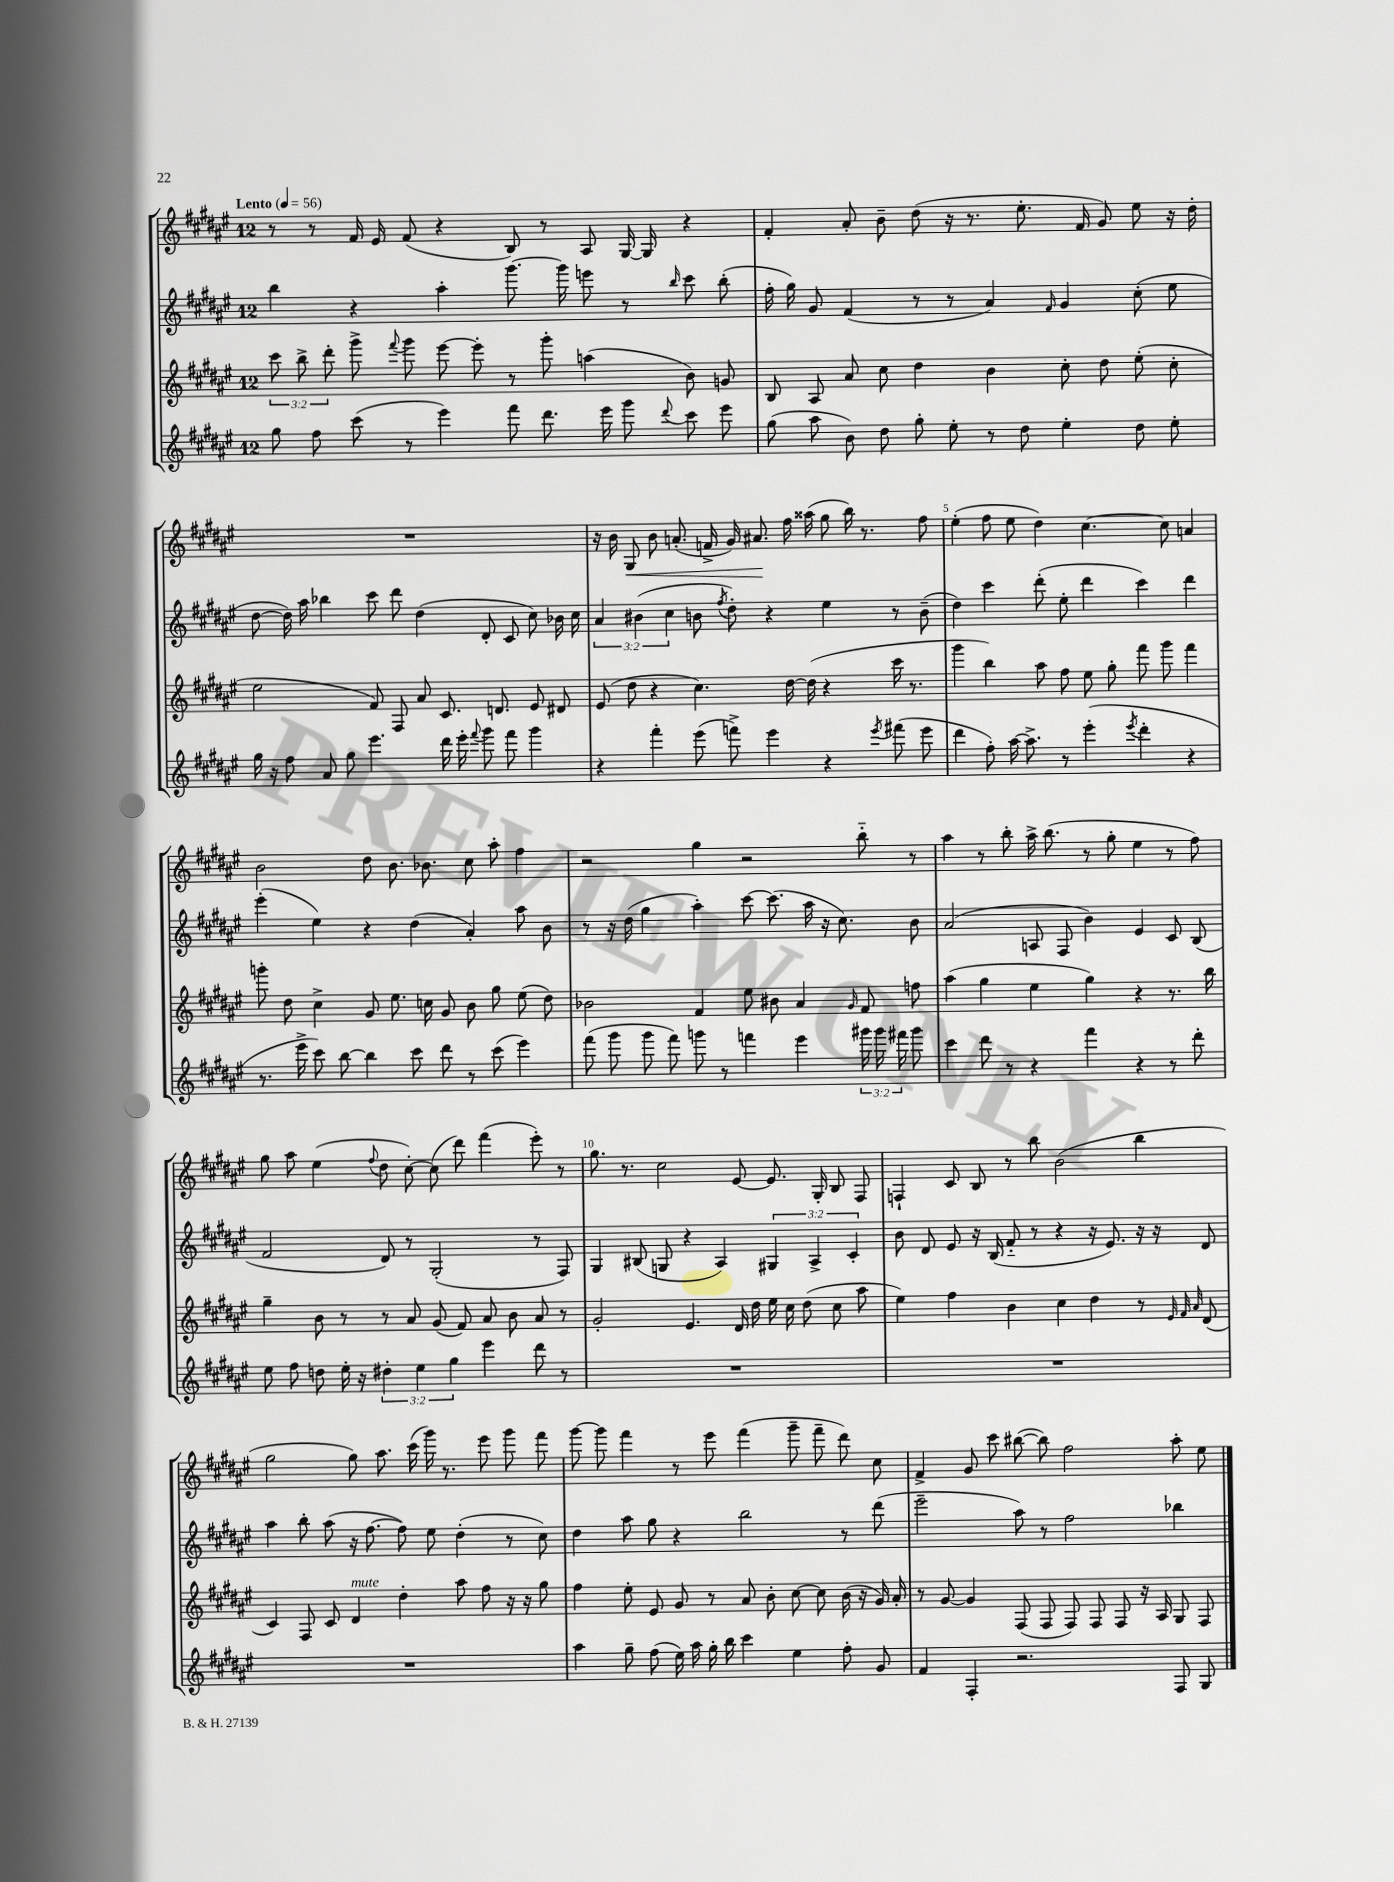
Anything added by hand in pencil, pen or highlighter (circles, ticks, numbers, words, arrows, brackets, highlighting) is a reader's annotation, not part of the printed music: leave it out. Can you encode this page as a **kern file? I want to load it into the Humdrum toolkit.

**kern	**kern	**kern	**kern	**dynam
*part4	*part3	*part2	*part1	*part1
*staff4	*staff3	*staff2	*staff1	*staff1
*clefG2	*clefG2	*clefG2	*clefG2	*
*k[f#c#g#d#a#e#]	*k[f#c#g#d#a#e#]	*k[f#c#g#d#a#e#]	*k[f#c#g#d#a#e#]	*
*M12/8	*M12/8	*M12/8	*M12/8	*
*MM56	*MM56	*MM56	*MM56	*
=1	=1	=1	=1	=1
!	!	!	!LO:TX:a:B:t=Lento	!
8gg#\	12ccc#\	4bb\	8r	.
.	12bb^\	.	.	.
8ff#\	.	.	8r	.
.	12ddd#'\	.	.	.
(8ccc#\	8ggg#^\	4r	16f#/	.
.	.	.	16e#/	.
.	8qqfff#/	.	.	.
8r	8ggg#\	.	(8f#/	.
4eee#\)	[8eee#\	4aa#'\	4r	.
.	8eee#'\]	.	.	.
8fff#\	8r	[8.ggg#\	8B/)	.
8.ddd#\	8ggg#'\	.	8r	.
.	.	16ggg#\]	.	.
.	(4aan\	8eeen\	8A#/	.
16eee#\	.	.	.	.
8ggg#\	.	8r	[16G#/	.
.	.	.	16G#/]	.
8qqddd#/	.	16qqbb/	.	.
8ccc#\	8b\)	8ccc#\	4r	.
8eee#\	8gn/	(8bb'\	.	.
=2	=2	=2	=2	=2
(8gg#\	8B/	16ff#'\	4f#'/	.
.	.	16gg#\)	.	.
8aa#\	8A#/	8g#/	.	.
8b\)	8a#/	(4f#/	8a#'/	.
8dd#\	8cc#\	.	8b~\	.
8gg#'\	4dd#\	8r	(8dd#\	.
8ee#'\	.	8r	16r	.
.	.	.	8.r	.
8r	4b\	4a#/)	.	.
8dd#\	.	.	8.ee#'\	.
.	.	16qqf#/	.	.
4ee#'\	8cc#'\	4g#/	.	.
.	.	.	16f#/	.
.	8dd#\	.	8g#/)	.
8dd#\	(8ee#'\	(8cc#'\	8ee#\	.
8ee#'\	8cc#'\	8ee#\	16r	.
.	.	.	16dd#'\	.
!!LO:LB:g=z
=3	=3	=3	=3	=3
16gg#\	2ee#\	[8dd#\	1.r	.
16r	.	.	.	.
8ff#\	.	16dd#\])	.	.
.	.	16aa#\	.	.
8a#/	.	4bb-X\	.	.
8gg#\	.	.	.	.
4.eee#\	8f#/)	8ccc#\	.	.
.	8F#/	8ddd#\	.	.
.	8a#/	(4dd#\	.	.
16ddd#\	8.c#/	.	.	.
16eee#'\	.	.	.	.
8qqfff#/	.	.	.	.
8ggg#\	.	8d#'/	.	.
.	8.dn/	.	.	.
8fff#\	.	8c#/	.	.
4ggg#\	8e#/	8cc#\)	.	.
.	8d#X/	16b-X\	.	.
.	.	16cc#\	.	.
=4	=4	=4	=4	=4
4r	(8e#/	6a#/	16r	.
.	.	.	16b\	.
!	!	!	!	!LO:HP:b
.	8dd#\	.	8G#/	<
.	.	(6b#X\	.	.
4fff#'\	4r	.	8b\	.
.	.	6cc#\	.	.
.	.	.	(8.an'/	.
(8eee#\	4.cc#\)	8bn\	.	.
.	.	.	16fn^/	.
.	.	8qff#/	.	.
8fffn^\)	.	8dd#'\)	16g#/)	.
.	.	.	8.a#X/	.
4eee#\	.	4r	.	.
.	[16dd#\	.	16ff#\	[
.	(16dd#\]	.	(16aa##X\	.
4r	4r	4ee#\	8gg#\	.
.	.	.	16bb\)	.
.	.	.	8.r	.
8qeee#/	.	.	.	.
(8fff#X\	16ccc#\	8r	.	.
.	8.r	.	.	.
8eee#\	.	(8b~\	8ff#\	.
=5	=5	=5	=5	=5
4ddd#\	4ggg#\	4dd#\)	(4ee#'\	.
8ff#'\)	4bb\)	4ccc#\	8ff#\	.
[16aa#\	.	.	8ee#\	.
8.aa#^\]	.	.	.	.
.	8aa#\	(8ddd#'\	4dd#\)	.
8r	8ff#\	8ee#'\	.	.
(4eee#'\	8ee#\	4ddd#\	[4.cc#\	.
.	8gg#'\	.	.	.
8qeee#/	.	.	.	.
4ddd#'\	8fff#\	4ccc#\)	.	.
.	8ggg#\	.	8cc#\]	.
4r	4fff#\	4ddd#\	4an/	.
!!LO:LB:g=z
=6	=6	=6	=6	=6
8.r	8gggn'\	(4eee#'\	2b\	.
.	8dd#\	.	.	.
16eee#^\	.	.	.	.
8ccc#\)	4cc#^\	4ee#\)	.	.
[8bb\	.	.	.	.
4bb\]	8g#/	4r	8dd#\	.
.	8.ee#\	.	8.b\	.
8ccc#\	.	(4dd#\	.	.
.	16ccn\	.	8.b-X\	.
8ddd#\	8g#/	.	.	.
8r	8b\	4a#'/)	8cc#\	.
(8ccc#\	8gg#\	.	8aa#'\	.
4eee#\)	(8ee#\	8aa#\	4ff#\	.
.	8dd#\)	8b\	.	.
=7	=7	=7	=7	=7
(8fff#\	2b-X\	8r	2r	.
8ggg#\	.	16r	.	.
.	.	(16dd#\	.	.
8ggg#\	.	4gg#\	.	.
8fff#\)	.	.	.	.
8gggn\	4f#/	4aa#'\)	4gg#\	.
8r	.	.	.	.
4fffn\	8ee#\	[8ccc#\	2r	.
.	8b#X\	(8.ccc#\]	.	.
4eee#\	4a#/	.	.	.
.	.	16aa#\	.	.
.	.	16r	.	.
.	.	8.cc#\)	.	.
.	16qqg#/	.	.	.
24ggg#X\	8f#/	.	8bb\	.
24ggg#\	.	.	.	.
24fff#X\	.	.	.	.
8ggg#\	8ffn\	8b\	8r	.
=8	=8	=8	=8	=8
4ccc#\	(4aa#\	(2a#/	4aa#\	.
8ddd#\	4gg#\	.	8r	.
8r	.	.	8bb'\	.
4r	4ee#\	8An/	16aa#^\	.
.	.	.	(8.bb\	.
.	.	8F#/	.	.
4fff#\	4gg#\)	4b\)	8r	.
.	.	.	8gg#'\	.
4r	4r	4e#/	4ee#\	.
8r	8.r	8c#/	8r	.
8ddd#'\	.	(8B/	8ff#\)	.
.	16bb\	.	.	.
!!LO:LB:g=z
=9	=9	=9	=9	=9
8ee#\	4gg#~\	2f#/	8gg#\	.
8ff#\	.	.	8aa#\	.
8ddn\	8b\	.	(4ee#\	.
16ee#'\	8r	.	.	.
16r	.	.	.	.
.	.	.	8qqff#/	.
6dd#X'\	8r	8d#/)	8dd#\	.
.	8a#/	8r	[8cc#'\)	.
6ee#\	.	.	.	.
.	(8g#/	(2G#'/	(8cc#\]	.
6gg#\	.	.	.	.
.	8f#/)	.	8ddd#\)	.
4eee#\	8a#/	.	(4fff#\	.
.	8b\	.	.	.
8ddd#\	8a#/	8r	8eee#'\)	.
8r	8r	8F#/)	8r	.
=10	=10	=10	=10	=10
1.r	2g#'/	4G#/	8.gg#\	.
.	.	.	8.r	.
.	.	(8B#X/	.	.
.	.	8Gn/	2cc#\	.
.	4.e#/	4r	.	.
.	.	4A#/)	.	.
.	16d#/	.	[8e#/	.
.	16dd#\	.	.	.
.	16ee#\	6G#X/	8.e#/]	.
.	16cc#\	.	.	.
.	(8dd#\	.	.	.
.	.	6A#^/	.	.
.	.	.	16G#'/	.
.	8cc#\	.	8B/	.
.	.	6c#'/	.	.
.	8aa#\	.	8F#/	.
=11	=11	=11	=11	=11
1.r	4ee#\)	8b\	4Fn`/	.
.	.	8d#/	.	.
.	4ff#\	8e#/	8c#/	.
.	.	16r	8B/	.
.	.	(16B/	.	.
.	4b\	8f#/	8r	.
.	.	8r	8bb\	.
.	4cc#\	4r	(2b\	.
.	4dd#\	16r	.	.
.	.	8.e#/)	.	.
.	8r	16r	4bb\	.
.	.	16r	.	.
.	32qqe#/	.	.	.
.	32qqf#/	.	.	.
.	32qqa#/	.	.	.
.	(8d#/	8d#/	.	.
!!LO:LB:g=z
=12	=12	=12	=12	=12
1.r	4c#/)	4aa#\	2gg#\	.
.	8F#/	8bb'\	.	.
.	8c#/	(8aa#\	.	.
!	!LO:TX:a:i:t=mute	!	!	!
.	4d#/	16r	8gg#\)	.
.	.	[8.ff#\	.	.
.	.	.	8.aa#\	.
.	4dd#'\	8ff#\])	.	.
.	.	.	(16ccc#\	.
.	.	8ee#\	16ggg#\)	.
.	.	.	8.r	.
.	8aa#\	(4dd#'\	.	.
.	8ff#\	.	8eee#\	.
.	16r	8r	8ggg#\	.
.	16r	.	.	.
.	8gg#\	8cc#\)	8fff#\	.
=13	=13	=13	=13	=13
4aa#\	4ff#\	4dd#\	[8ggg#\	.
.	.	.	8ggg#\]	.
8gg#~\	8ee#'\	8aa#\	4fff#\	.
(8ff#\	8e#/	8gg#\	.	.
16ee#\)	8g#/	4r	8r	.
16aa#\	.	.	.	.
16gg#'\	8r	.	8eee#\	.
16bb\	.	.	.	.
4ccc#\	8a#/	2bb\	(4fff#\	.
.	8b'\	.	.	.
4ee#\	[8cc#\	.	8ggg#~\	.
.	8cc#\]	.	8fff#~\	.
8ff#'\	(16b\	8r	8ddd#\)	.
.	16r	.	.	.
8g#/	16g#/)	(8ddd#\	8cc#\	.
.	16a#'/	.	.	.
=14	=14	=14	=14	=14
4f#/	8r	2eee#~\	4f#^/	.
.	[8g#/	.	.	.
4F#'/	4g#/]	.	8g#/	.
.	.	.	8ccc#\	.
2.r	(8F#/	8aa#\)	([8bb#X\	.
.	8F#/	8r	8bb#\])	.
.	8F#/)	2ff#\	2ff#\	.
.	8F#/	.	.	.
.	8F#/	.	.	.
.	16r	.	.	.
.	16A#/	.	.	.
8F#/	8G#/	4bb-X\	8aa#'\	.
8G#/	8F#/	.	8ee#\	.
==	==	==	==	==
*-	*-	*-	*-	*-
